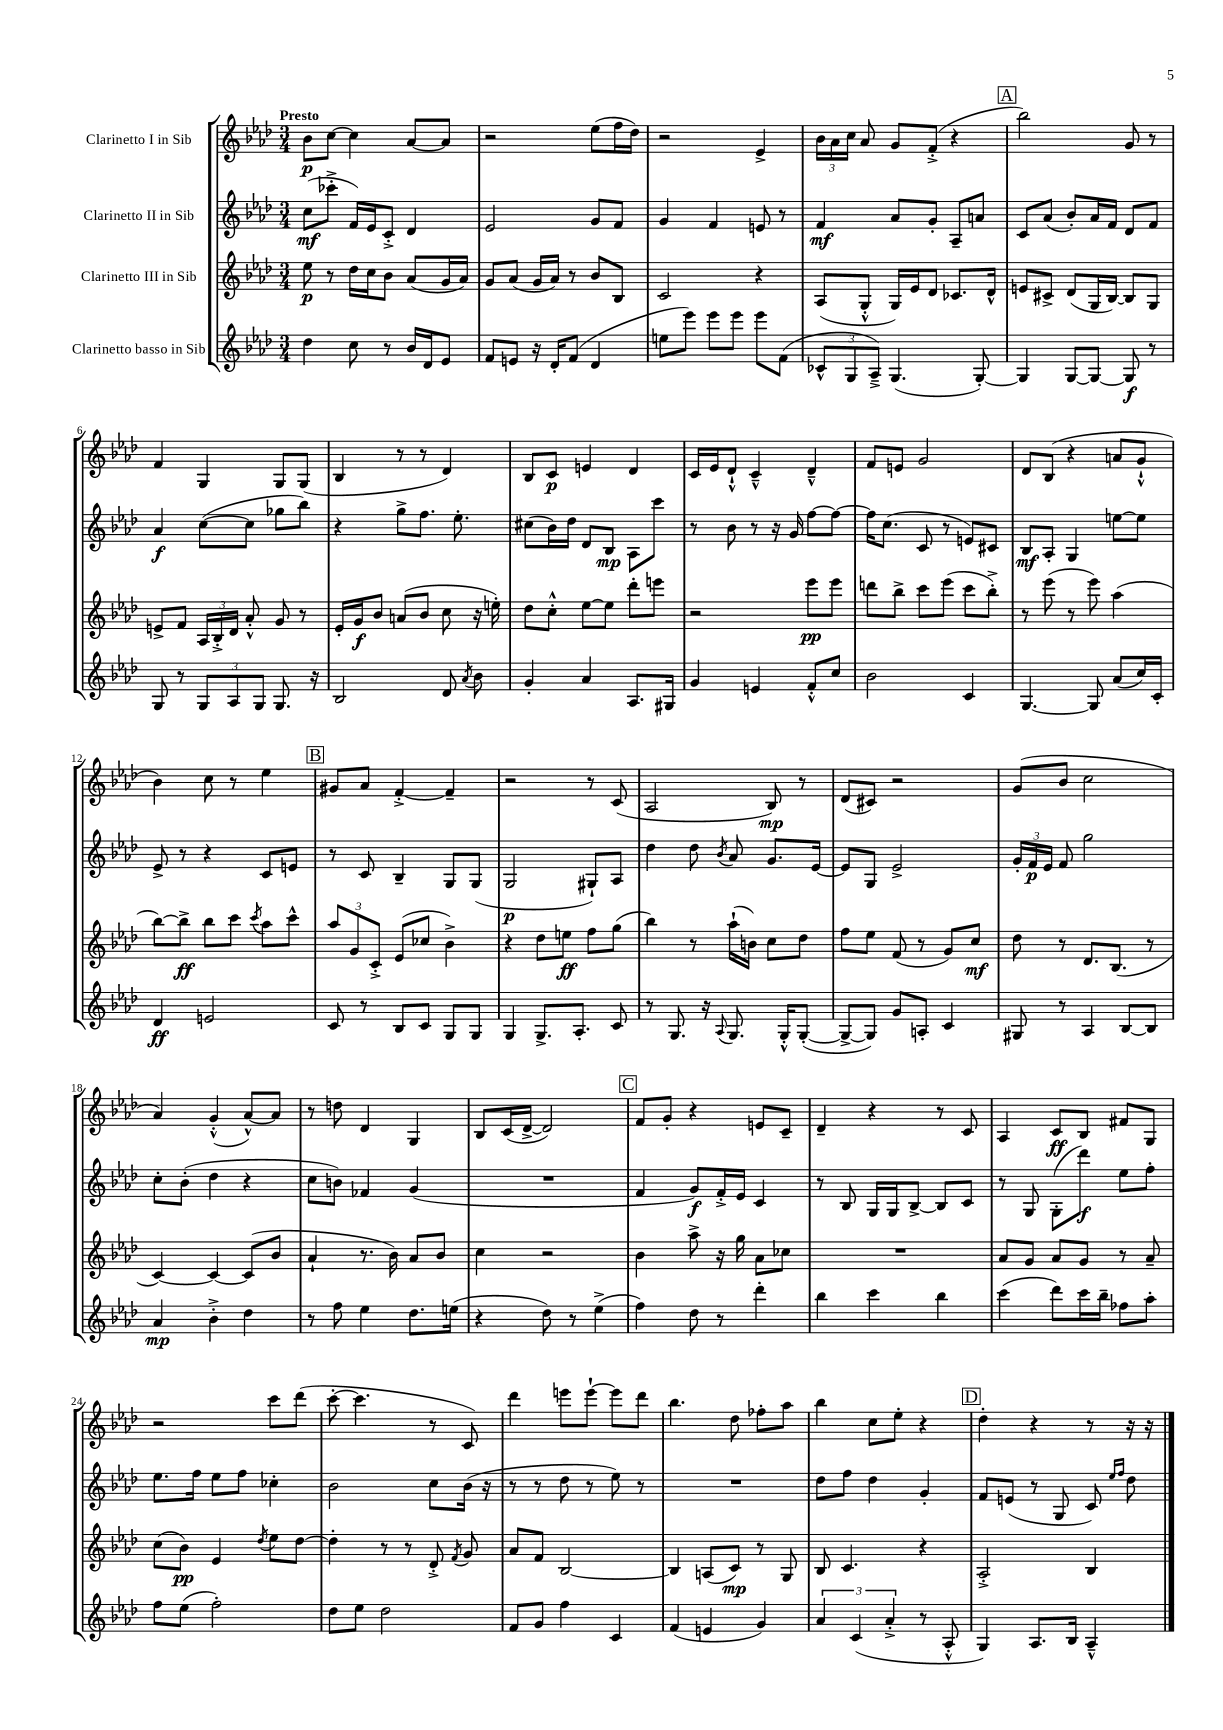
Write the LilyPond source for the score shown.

<<
\new StaffGroup <<
\new Staff = "s0" \with { instrumentName = "Clarinetto I in Sib" } {
    \clef treble \key aes \major \numericTimeSignature \time 3/4 \tempo "Presto"
    \autoBeamOff bes'8[\p c''8]~ c''4 aes'8[~ aes'8] |
    r2 ees''8[( f''16 des''16]) |
    r2 ees'4-> |
    \tuplet 3/2 { bes'16[ aes'16 c''16] } aes'8 g'8[ f'8]-.->( r4 |
    \mark \markup { \box "A" } bes''2) g'8 r8 |
    f'4 g4 g8[ g8]( |
    bes4 r8 r8 des'4) |
    bes8[ c'8]\p e'4 des'4 |
    c'16[ ees'16 des'8]-!-^ c'4---^ des'4---^ |
    f'8[ e'8] g'2 |
    des'8[ bes8]( r4 a'8[ g'8]-!-^ |
    bes'4) c''8 r8 ees''4 |
    \mark \markup { \box "B" } gis'8[ aes'8] f'4~-.-> f'4-- |
    r2 r8 c'8( |
    aes2 bes8\mp) r8 |
    des'8[( cis'8]) r2 |
    g'8[( bes'8] c''2 |
    aes'4) g'4-.-^( aes'8[~-^) aes'8] |
    r8 d''8 des'4 g4 |
    bes8[ c'16( des'16]~-> des'2) |
    \mark \markup { \box "C" } f'8[ g'8]-. r4 e'8[ c'8]-- |
    des'4-- r4 r8 c'8 |
    aes4 c'8[\ff bes8] fis'8[ g8] |
    r2 c'''8[ des'''8]( |
    c'''8~-. c'''4. r8 c'8) |
    des'''4 e'''8[ e'''8]~-! e'''8[ des'''8] |
    bes''4. des''8 fes''8[-. aes''8] |
    bes''4 c''8[ ees''8]-. r4 |
    \mark \markup { \box "D" } des''4-. r4 r8 r16 r16 \bar "|." |
}
\new Staff = "s1" \with { instrumentName = "Clarinetto II in Sib" } {
    \clef treble \key aes \major \numericTimeSignature \time 3/4
    \autoBeamOff c''8[\mf( ces'''8]-.-> f'16[) ees'16 c'8]-.-> des'4 |
    ees'2 g'8[ f'8] |
    g'4 f'4 e'8 r8 |
    f'4\mf aes'8[ g'8]-. aes8[-- a'8] |
    \mark \markup { \box "A" } c'8[ aes'8]( bes'8[-.) aes'16 f'16] des'8[ f'8] |
    aes'4\f c''8[~( c''8] ges''8[ bes''8]) |
    r4 g''8[-> f''8.] ees''8.-. |
    cis''8[( bes'16) des''16] des'8[ bes8]\mp aes8[ c'''8] |
    r8 bes'8 r8 r16 g'16 f''8[~ f''8]~ |
    f''16[ c''8.]( c'8 r8 e'8[) cis'8] |
    bes8[\mf aes8]-. g4 e''8[~ e''8] |
    ees'8-> r8 r4 c'8[ e'8] |
    \mark \markup { \box "B" } r8 c'8 bes4-- g8[ g8]( |
    g2\p gis8[-!) aes8] |
    des''4 des''8 \acciaccatura { bes'8 } aes'8 g'8.[ ees'16]~ |
    ees'8[ g8] ees'2-> |
    \tuplet 3/2 { g'16[-. f'16\p ees'16] } f'8 g''2 |
    c''8[-. bes'8]-.( des''4 r4 |
    c''8[ b'8]) fes'4 g'4( |
    R2. |
    \mark \markup { \box "C" } f'4 g'8[\f) f'16-.-> ees'16] c'4 |
    r8 bes8 g16[ g16 bes8]~-> bes8[ c'8] |
    r8 g8 g8[-.( des'''8]\f) ees''8[ f''8]-. |
    ees''8.[ f''16] ees''8[ f''8] ces''4-. |
    bes'2 c''8[ bes'16]( r16 |
    r8 r8 des''8 r8 ees''8) r8 |
    R2. |
    des''8[ f''8] des''4 g'4-. |
    \mark \markup { \box "D" } f'8[ e'8]( r8 g8 c'8) \grace { ees''16[ f''16] } des''8 \bar "|." |
}
\new Staff = "s2" \with { instrumentName = "Clarinetto III in Sib" } {
    \clef treble \key aes \major \numericTimeSignature \time 3/4
    \autoBeamOff ees''8\p r8 des''16[ c''16 bes'8] aes'8[( g'16 aes'16]) |
    g'8[ aes'8]( g'16[ aes'16]) r8 bes'8[ bes8] |
    c'2 r4 |
    aes8[( g8]-.-^ g16[) ees'16 des'8] ces'8.[ des'16]-^ |
    \mark \markup { \box "A" } e'8[ cis'8]-> des'8[( g16 bes16]~) bes8[ g8] |
    e'8[-> f'8] \tuplet 3/2 { aes16[ bes16-.-> des'16] } aes'8-.-^ g'8 r8 |
    ees'16[-. g'16\f bes'8] a'8[( bes'8] c''8 r16 e''16-.) |
    des''8[ c''8]-.-^ ees''8[~ ees''8] des'''8[-. e'''8] |
    r2 ees'''8[\pp ees'''8] |
    d'''8[ bes''8]-> c'''8[ ees'''8]( c'''8[ bes''8]-.->) |
    r8 ees'''8( r8 ees'''8) aes''4( |
    bes''8[~) bes''8]->\ff bes''8[ c'''8] \acciaccatura { c'''8 } aes''8[ c'''8]-^ |
    \mark \markup { \box "B" } \tuplet 3/2 { aes''8[ g'8 c'8]-.-> } ees'8[( ces''8] bes'4->) |
    r4 des''8[ e''8]\ff f''8[ g''8]( |
    bes''4) r8 aes''16[-!( b'16]) c''8[ des''8] |
    f''8[ ees''8] f'8( r8 g'8[) c''8]\mf |
    des''8 r8 des'8.[ bes8.]( r8 |
    c'4~) c'4~ c'8[( bes'8] |
    aes'4-! r8. bes'16) aes'8[ bes'8] |
    c''4 r2 |
    \mark \markup { \box "C" } bes'4 aes''8-> r16 g''16 aes'8[ ces''8] |
    R2. |
    aes'8[ g'8] aes'8[ g'8] r8 aes'8-- |
    c''8[( bes'8]\pp) ees'4 \acciaccatura { des''8 } ees''8[ des''8]~ |
    des''4-. r8 r8 des'8-.-> \acciaccatura { f'8 } g'8 |
    aes'8[ f'8] bes2~ |
    bes4 a8[( c'8]\mp) r8 g8 |
    bes8 c'4. r4 |
    \mark \markup { \box "D" } aes2-.-> bes4 \bar "|." |
}
\new Staff = "s3" \with { instrumentName = "Clarinetto basso in Sib" } {
    \clef treble \key aes \major \numericTimeSignature \time 3/4
    \autoBeamOff des''4 c''8 r8 bes'16[ des'16 ees'8] |
    f'8[ e'8] r16 des'16[-. f'8]( des'4 |
    e''8[ ees'''8]) ees'''8[ ees'''8] ees'''8[ f'8]( |
    \tuplet 3/2 { ces'8[-^ g8 aes8]--->) } g4.( g8~-.) |
    \mark \markup { \box "A" } g4 g8[~ g8]~ g8\f r8 |
    g8 r8 \tuplet 3/2 { g8[ aes8 g8] } g8. r16 |
    bes2 des'8 \acciaccatura { aes'8 } bes'8 |
    g'4-. aes'4 aes8.[ gis16] |
    g'4 e'4 f'8[-.-^ c''8] |
    bes'2 c'4 |
    g4.~ g8 aes'8[( c''16) c'16]-. |
    des'4\ff e'2 |
    \mark \markup { \box "B" } c'8 r8 bes8[ c'8] g8[ g8] |
    g4 g8.[-> aes8.]-. c'8 |
    r8 g8. r16 \appoggiatura { aes8 } g8. g16[-.-^ g8]~-.( |
    g8[~-> g8]) g'8[ a8]-. c'4 |
    gis8 r8 aes4 bes8[~ bes8] |
    aes'4\mp bes'4-.-> des''4 |
    r8 f''8 ees''4 des''8.[ e''16]( |
    r4 des''8) r8 ees''4->( |
    \mark \markup { \box "C" } f''4) des''8 r8 des'''4-. |
    bes''4 c'''4 bes''4 |
    c'''4( des'''8[) c'''16 bes''16]-- fes''8[ aes''8]-. |
    f''8[ ees''8]( f''2-.) |
    des''8[ ees''8] des''2 |
    f'8[ g'8] f''4 c'4 |
    f'4( e'4 g'4) |
    \tuplet 3/2 { aes'4 c'4( aes'4-.-> } r8 aes8-.-^ |
    \mark \markup { \box "D" } g4) aes8.[ bes16] aes4---^ \bar "|." |
}
>>
>>
